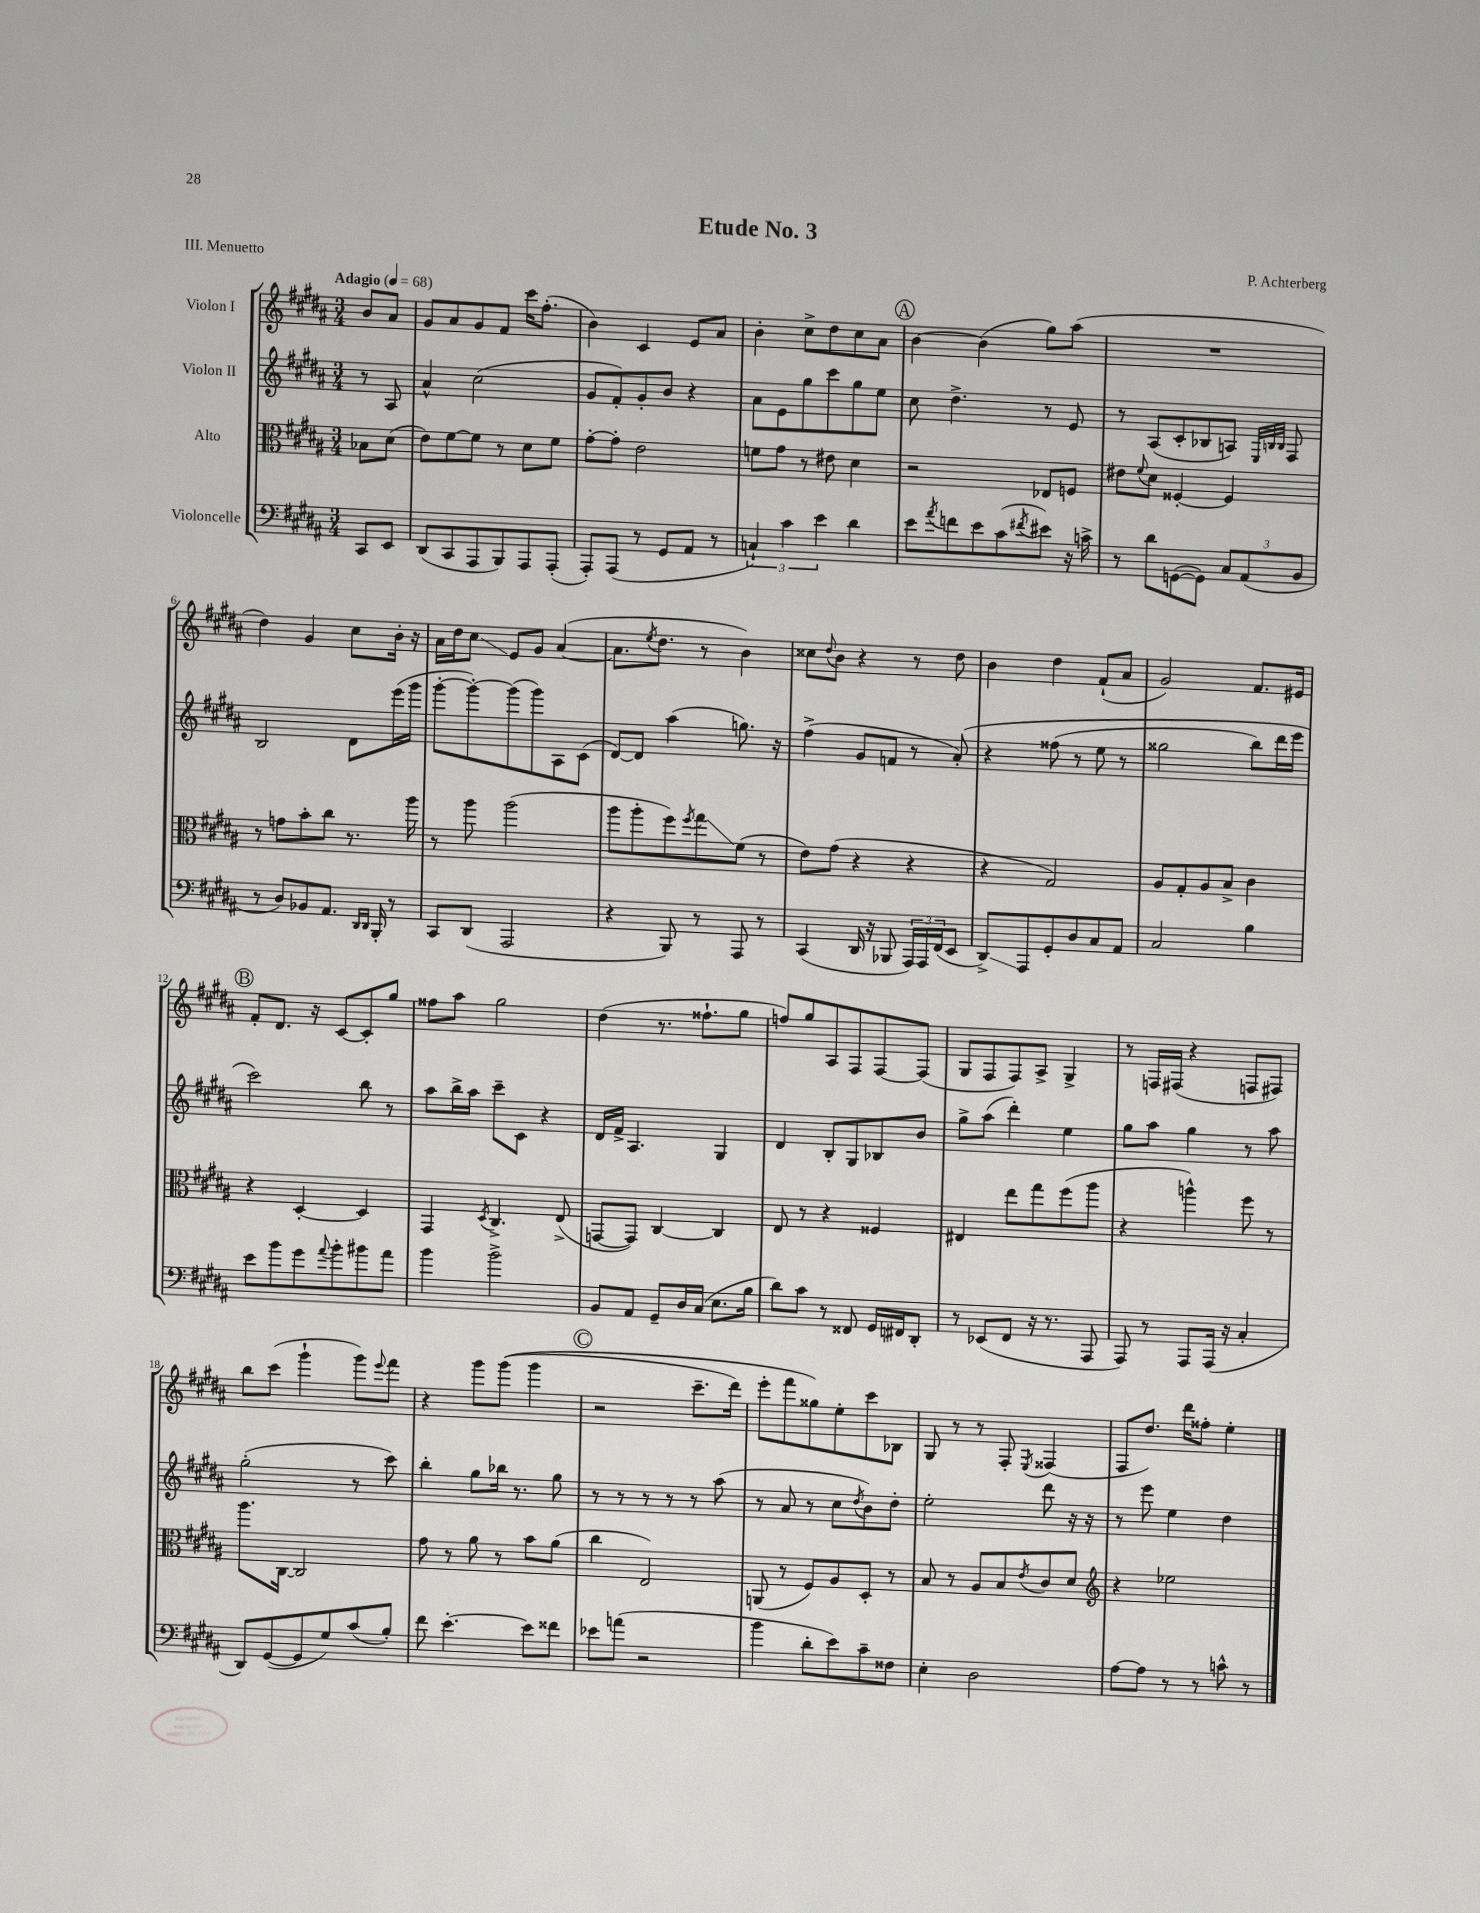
\header { title = "Etude No. 3" composer = "P. Achterberg" piece = "III. Menuetto" }
<<
\new StaffGroup <<
\new Staff = "s0" \with { instrumentName = "Violon I" } {
    \clef treble \key b \major \numericTimeSignature \time 3/4 \partial 4 \tempo "Adagio" 4 = 68
    b'8 ais'8 |
    gis'8 ais'8 gis'8 fis'8 cis'''16 fis''8.-.( |
    b'4) cis'4 e'8 ais'8 |
    b'4-. cis''8-> dis''8 cis''8 ais'8 |
    \mark \markup { \circle "A" } b'4~ b'4( gis''8) ais''8( |
    R2. |
    dis''4) gis'4 cis''8 b'16-. r16 |
    ais'16 dis''16 cis''8\glissando e'8 gis'8 ais'4~( |
    ais'8. \acciaccatura { e''8 } dis''8. r8 b'4) |
    cisis''8 \appoggiatura { dis''8 } b'8 r4 r8 dis''8 |
    b'4 dis''4 fis'8-!( ais'8 |
    gis'2) fis'8. eis'16 |
    \mark \markup { \circle "B" } fis'8-. dis'8. r16 cis'8~ cis'8-. gis''8 |
    fisis''8 ais''8 gis''2 |
    dis''4( r8. fisis''8.-! gis''8 |
    f''8) gis''8 ais8 fis8 fis8~ fis8( |
    gis8 fis8 fis8) ais8-> gis4-> |
    r8 f16 fis16( r4 f8 fis8) |
    b''8 cis'''8( gis'''4-! gis'''8) \appoggiatura { e'''8 } fis'''8 |
    r4 gis'''8 gis'''8(\( gis'''4 |
    \mark \markup { \circle "C" } r2 cis'''8.-- dis'''16) |
    e'''8-. fis'''8 gisis''8\) e''8-. cis'''8 bes8 |
    gis8 r8 r8 fis8-. \acciaccatura { e8 } fisis4( |
    fis8 dis''8.) dis'''16 fisis''8-. e''4-. \bar "|." |
}
\new Staff = "s1" \with { instrumentName = "Violon II" } {
    \clef treble \key b \major \numericTimeSignature \time 3/4 \partial 4
    r8 ais8 |
    ais'4-^ cis''2( |
    gis'8 fis'8-.) gis'8-. b'8 r4 |
    ais'8 e'8 gis''8 cis'''8 gis''8 e''8 |
    \mark \markup { \circle "A" } cis''8 dis''4.-> r8 e'8 |
    r8 ais8( cis'8-. bes8 a8) \grace { e32 b32 b32 } fis8 |
    b2 dis'8 e'''16( gis'''16 |
    gis'''8~-. gis'''8~-.) gis'''8( gis'''8) ais8 cis'8( |
    dis'8~) dis'8 ais''4( g''8.) r16 |
    fis''4->( gis'8 f'8 r8 ais'8-.)\( |
    r4 fisis''8( r8 e''8 r8 |
    gisis''2 b''8) dis'''16 e'''16 |
    \mark \markup { \circle "B" } cis'''2\) b''8 r8 |
    ais''8 b''16-> ais''16 cis'''8-- cis'8 r4 |
    dis'16 fis'16-> ais4. gis4 |
    dis'4 b8-. gis8 bes8 b'8 |
    gis''8-> ais''8( dis'''4-.) e''4 |
    gis''8 ais''8 gis''4 r8 ais''8 |
    gis''2-.( r8 cis'''8) |
    b''4-. gis''8 bes''16 r8. gis''8 |
    \mark \markup { \circle "C" } r8 r8 r8 r8 r8 ais''8( |
    r8 ais'8 r8 cis''8 \acciaccatura { dis''8 } b'8) dis''8-. |
    e''2-. dis'''8 r16 r16 |
    r8 e'''8 e''4 dis''4 \bar "|." |
}
\new Staff = "s2" \with { instrumentName = "Alto" } {
    \clef alto \key b \major \numericTimeSignature \time 3/4 \partial 4
    bes8 dis'8( |
    e'8) fis'8~ fis'8 r8 dis'8 fis'8 |
    gis'8~-. gis'8-. e'2 |
    f'8 gis'8 r8 eis'8 dis'4 |
    \mark \markup { \circle "A" } r2 ees8 f8 |
    eis'8 \appoggiatura { fis'8 } dis'8 fisis4~-. fisis4 |
    r8 g'8 b'8-. cis''8 r8. ais''16 |
    r8 ais''8 ais''2( |
    ais''8 ais''8-. fis''8) \acciaccatura { fis''8 } gis''8\glissando fis'8( r8 |
    e'8) gis'8( r4 r4 |
    r4 gis2) |
    ais8 gis8-. ais8 b8-> cis'4 |
    \mark \markup { \circle "B" } r4 dis4~-. dis4 |
    gis,4 \acciaccatura { dis8 } cis4.-> e8->( |
    g,8~ g,8) cis4~ cis4 |
    e8 r8 r4 fisis4 |
    eis4 e''8 gis''8 fis''8( ais''8 |
    r4 a''4-^) fis''8 r8 |
    ais''8. cis16~ cis2 |
    gis'8 r8 ais'8 r8 b'8 ais'8( |
    \mark \markup { \circle "C" } cis''4 e2) |
    a,8( r8 fis8) ais8 dis8-. r8 |
    b8 r8 ais8 b8 \acciaccatura { e'8 } cis'8 dis'8 |
    \clef treble r4 ees''2 \bar "|." |
}
\new Staff = "s3" \with { instrumentName = "Violoncelle" } {
    \clef bass \key b \major \numericTimeSignature \time 3/4 \partial 4
    cis,8 e,8 |
    dis,8( cis,8 ais,,8 b,,8) ais,,8 ais,,8-.( |
    ais,,8-.) ais,,8( r8 gis,8 ais,8 r8 |
    \tuplet 3/2 { c4-!) cis'4 e'4 } dis'4 |
    \mark \markup { \circle "A" } e'8 \acciaccatura { ais'8 } f'8 e'8 cis'8( \acciaccatura { fis'8 } eis'8) r16 c'16-> |
    r8 dis'8 g,8~( g,8) \tuplet 3/2 { cis8 ais,8( b,8 } |
    r8 dis8) bes,8 ais,8. \grace { dis,16 dis,16 } b,,16-. r8 |
    cis,8 dis,8( ais,,2 |
    r4 b,,8) r8 ais,,8 r8 |
    cis,4( dis,16 r16 bes,,8 \tuplet 3/2 { ais,,16) ais,,16 fis,16( } e,8 |
    dis,8->\glissando) ais,,8 gis,8-. dis8 cis8 ais,8 |
    cis2 b4 |
    \mark \markup { \circle "B" } e'8 b'8 gis'8 \appoggiatura { ais'8 } b'8-. bis'8 ais'8 |
    b'4 b'2-> |
    b,8 ais,8 gis,8-- dis16 cis16( e8. b16 |
    dis'8) cis'8 r8 fisis,8 gis,16 fis,16 dis,8-. |
    r8 ees,8( fis,8 r16 r8. ais,,8 |
    ais,,8) r8 ais,,8 ais,,16( r16 cis4-. |
    dis,8) gis,8~( gis,8 gis8) cis'8( b8-.) |
    fis'8 e'4.~-. e'8 fisis'8 |
    \mark \markup { \circle "C" } ees'8 a'8( r2 |
    b'4 dis'8-. e'8) cis'8-- fisis8 |
    e4-. dis2 |
    ais8~ ais8 r8 r8 c'8-^ r8 \bar "|." |
}
>>
>>
